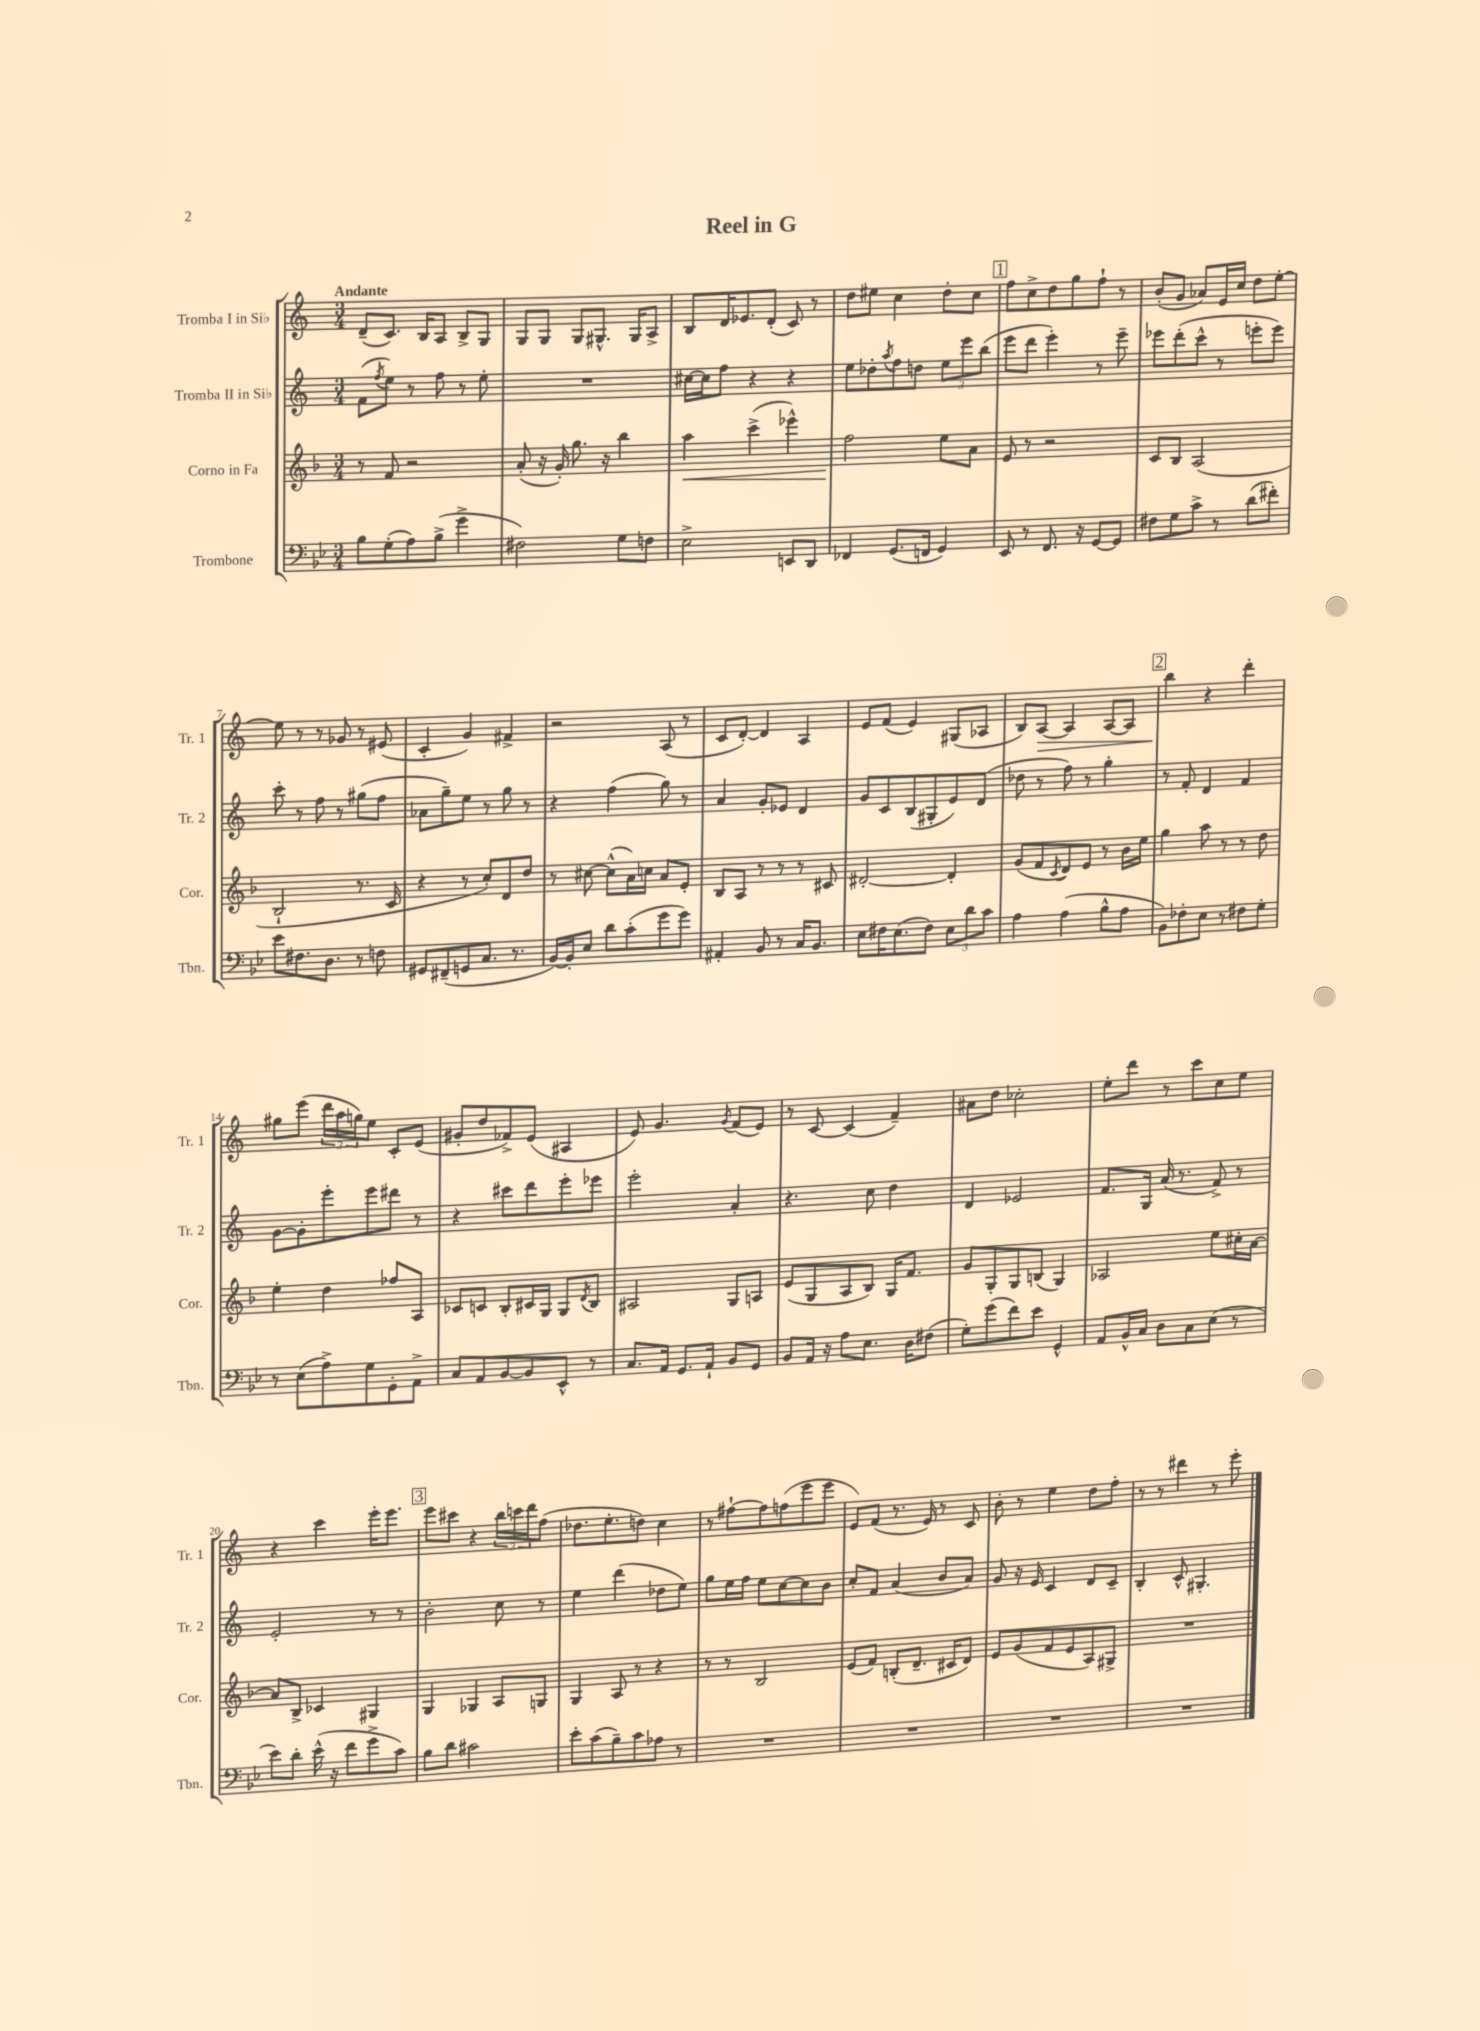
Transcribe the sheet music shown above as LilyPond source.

\header { title = "Reel in G" }
<<
\new StaffGroup <<
\new Staff = "s0" \with { instrumentName = "Tromba I in Sib" shortInstrumentName = "Tr. 1" } {
    \clef treble \key c \major \numericTimeSignature \time 3/4 \tempo "Andante"
    d'8--( c'8.) b16 a8 b8-> g8 |
    g8 g8 g8 gis8.-^ gis16 a8-> |
    b8 d'16 ees'8. d'8-.( c'8) r8 |
    d''8 eis''8 c''4 d''8-. c''8 |
    \mark \markup { \box "1" } f''8 c''8-> d''8 g''8 f''8-! r8 |
    b'8-.( g'8 aes'8) e'16 c''16 d''8 e''8~-. |
    e''8 r8 r8 ges'8 r8 eis'8( |
    c'4-. g'4) fis'4-> |
    r2 a8( r8 |
    c'8 d'8~-.) d'4 a4 |
    e'8 f'8( e'4) gis8( aes8 |
    b8) a8~\> a4 a8~ a8 |
    \mark \markup { \box "2" } b''4\! r4 d'''4-. |
    gis''8 e'''8( \tuplet 3/2 { d'''16 a''16 g''16) } e''8 c'8-. e'8( |
    gis'8-. d''8 fes'8->) e'8( ais4 |
    e'8) g'4. \acciaccatura { g'8 } f'8( e'8) |
    r8 c'8~ c'4( f'4--) |
    ais'8 d''8 ces''2-. |
    e''8-. d'''8 r8 c'''8 c''8 e''8 |
    r4 c'''4 e'''16-. e'''8. |
    \mark \markup { \box "3" } e'''8 cis'''8 r4 \tuplet 3/2 { b''16 c'''16 d'''16 } f''8( |
    des''8. e''8.-. d''8) c''4 |
    r8 fis''8~-! fis''8 f''8( e'''8 e'''8 |
    e'8) f'8( r8. e'16) r8 c'8 |
    b'8-. r8 e''4 d''8 f''8-. |
    r8 r8 dis'''4 r8 e'''8-. \bar "|." |
}
\new Staff = "s1" \with { instrumentName = "Tromba II in Sib" shortInstrumentName = "Tr. 2" } {
    \clef treble \key c \major \numericTimeSignature \time 3/4
    f'8( \acciaccatura { f''8 } e''8) r8 f''8 r8 e''8-. |
    R2. |
    cis''16~ cis''16 f''8 r4 r4 |
    e''8 des''8-. \acciaccatura { a''8 } f''8 d''8 \tuplet 3/2 { e''8 e'''8 b''8( } |
    \mark \markup { \box "1" } e'''8 d'''8 e'''4-.) r8 e'''8-- |
    ees'''8 d'''8-.( c'''8-^ r8 e'''8-. e'''8) |
    c'''8-. r8 f''8 r8 gis''8( f''8 |
    aes'8 g''8--) e''8 r8 g''8 r8 |
    r4 f''4( g''8) r8 |
    a'4 g'8-. ees'8 d'4 |
    g'8 c'8 b8( gis8-. e'8) d'8( |
    des''8 r8 f''8) r8 g''4-. |
    \mark \markup { \box "2" } r8 f'8-. d'4 f'4 |
    g'8~ g'8-. e'''8-. e'''8 dis'''8 r8 |
    r4 cis'''8 d'''8 e'''8-. ees'''8 |
    e'''2-. a'4-. |
    r4. c''8 d''4 |
    d'4 ees'2 |
    f'8. g16 a'16( r8. f'8->) r8 |
    e'2-. r8 r8 |
    \mark \markup { \box "3" } b'2-. c''8 r8 |
    e''4 d'''4( des''8 e''8) |
    g''8 e''16 f''16 e''8 c''8~ c''8 b'8 |
    c''8-. f'8 a'4( b'8 a'8) |
    g'8 r16 e'16 c'4 d'8 c'8-- |
    b4-. c'8-^ gis4.-. \bar "|." |
}
\new Staff = "s2" \with { instrumentName = "Corno in Fa" shortInstrumentName = "Cor." } {
    \clef treble \key f \major \numericTimeSignature \time 3/4
    r8 f'8 r2 |
    a'8-.( r16 g'16-.) g''8. r16 bes''4 |
    a''4\< c'''4->( ees'''4-^) |
    f''2\! e''8 a'8 |
    \mark \markup { \box "1" } e'8 r8 r2 |
    c'8 bes8 a2( |
    bes2-! r8. c'16 |
    r4 r8 c''8-.) d'8 d''8 |
    r8 cis''8~ cis''8-^( a'16) c''16 a'8 e'8-. |
    bes8 a8 r8 r8 r8 cis'8 |
    dis'2~-. dis'4-. |
    g'8( f'8 \acciaccatura { c'8 } d'8) e'8 r8 bes'16 e''16 |
    \mark \markup { \box "2" } g''4 a''8 r8 r8 d''8 |
    e''4-. d''4 fes''8 a8 |
    ces'8 c'8 bes8-. cis'16 g16 g8 \acciaccatura { d'8 } bes8 |
    ais2 g8 a8 |
    e'8( g8 a8 bes8) g16 f'8. |
    g'8 g8-. g8 b8( g4) |
    aes2 e''8 cis''16-. a'16~ |
    a'8 bes8-> ces'4 gis4 |
    \mark \markup { \box "3" } g4 ges4 a8 g8 |
    g4 a8 r8 r4 |
    r8 r8 bes2 |
    e'8( f'8) b8-.( d'8.-- cis'16 d'8) |
    e'8 g'8( f'8 e'8 a8) gis8-> |
    R2. \bar "|." |
}
\new Staff = "s3" \with { instrumentName = "Trombone" shortInstrumentName = "Tbn." } {
    \clef bass \key bes \major \numericTimeSignature \time 3/4
    bes8 g8-.( a8) bes8->( g'4-> |
    fis2) g8 f8 |
    ees2-> e,8 d,8 |
    fes,4 g,8.( f,16 g,4) |
    \mark \markup { \box "1" } ees,8 r8 f,8. r16 g,8~ g,8 |
    fis8 g8 c'8-> r8 d'8( fis'8-.) |
    ees'8 fis8. d8. r8 f8 |
    gis,8 fis,8--( g,8 c8. r8. |
    bes,16~) bes,16-. ees8 d'8 c'8-.( g'8 g'8) |
    ais,4-. bes,8 r8 c16 bes,8. |
    ees8 fis16 ees8.( fis8) \tuplet 3/2 { ees8 d'8 c'8 } |
    a4 a4( bes8-^ a8 |
    \mark \markup { \box "2" } bes,8) fes8-. ees8 r8 fis8 g8-. |
    r8 ees8( a8->) g8 g,8-. a,8-> |
    c8 a,8 bes,8~ bes,8 ees,8-^ r8 |
    c8. a,16 g,8. a,16-! bes,8 g,8 |
    bes,8 a,16 r16 a8 ees8. d16 fis8( |
    g8-.) g'8( f'8) ees'8 g,4-^ |
    a,8 bes,16-^ c16 d8 c8 ees8( r8 |
    ees'8) d'8-. ees'16-^( r16 f'8 g'8-> c'8) |
    \mark \markup { \box "3" } bes8 d'8 cis'2 |
    ees'8-. c'8( bes8--) c'8 aes8 r8 |
    R2. |
    R2. |
    R2. |
    R2. \bar "|." |
}
>>
>>
